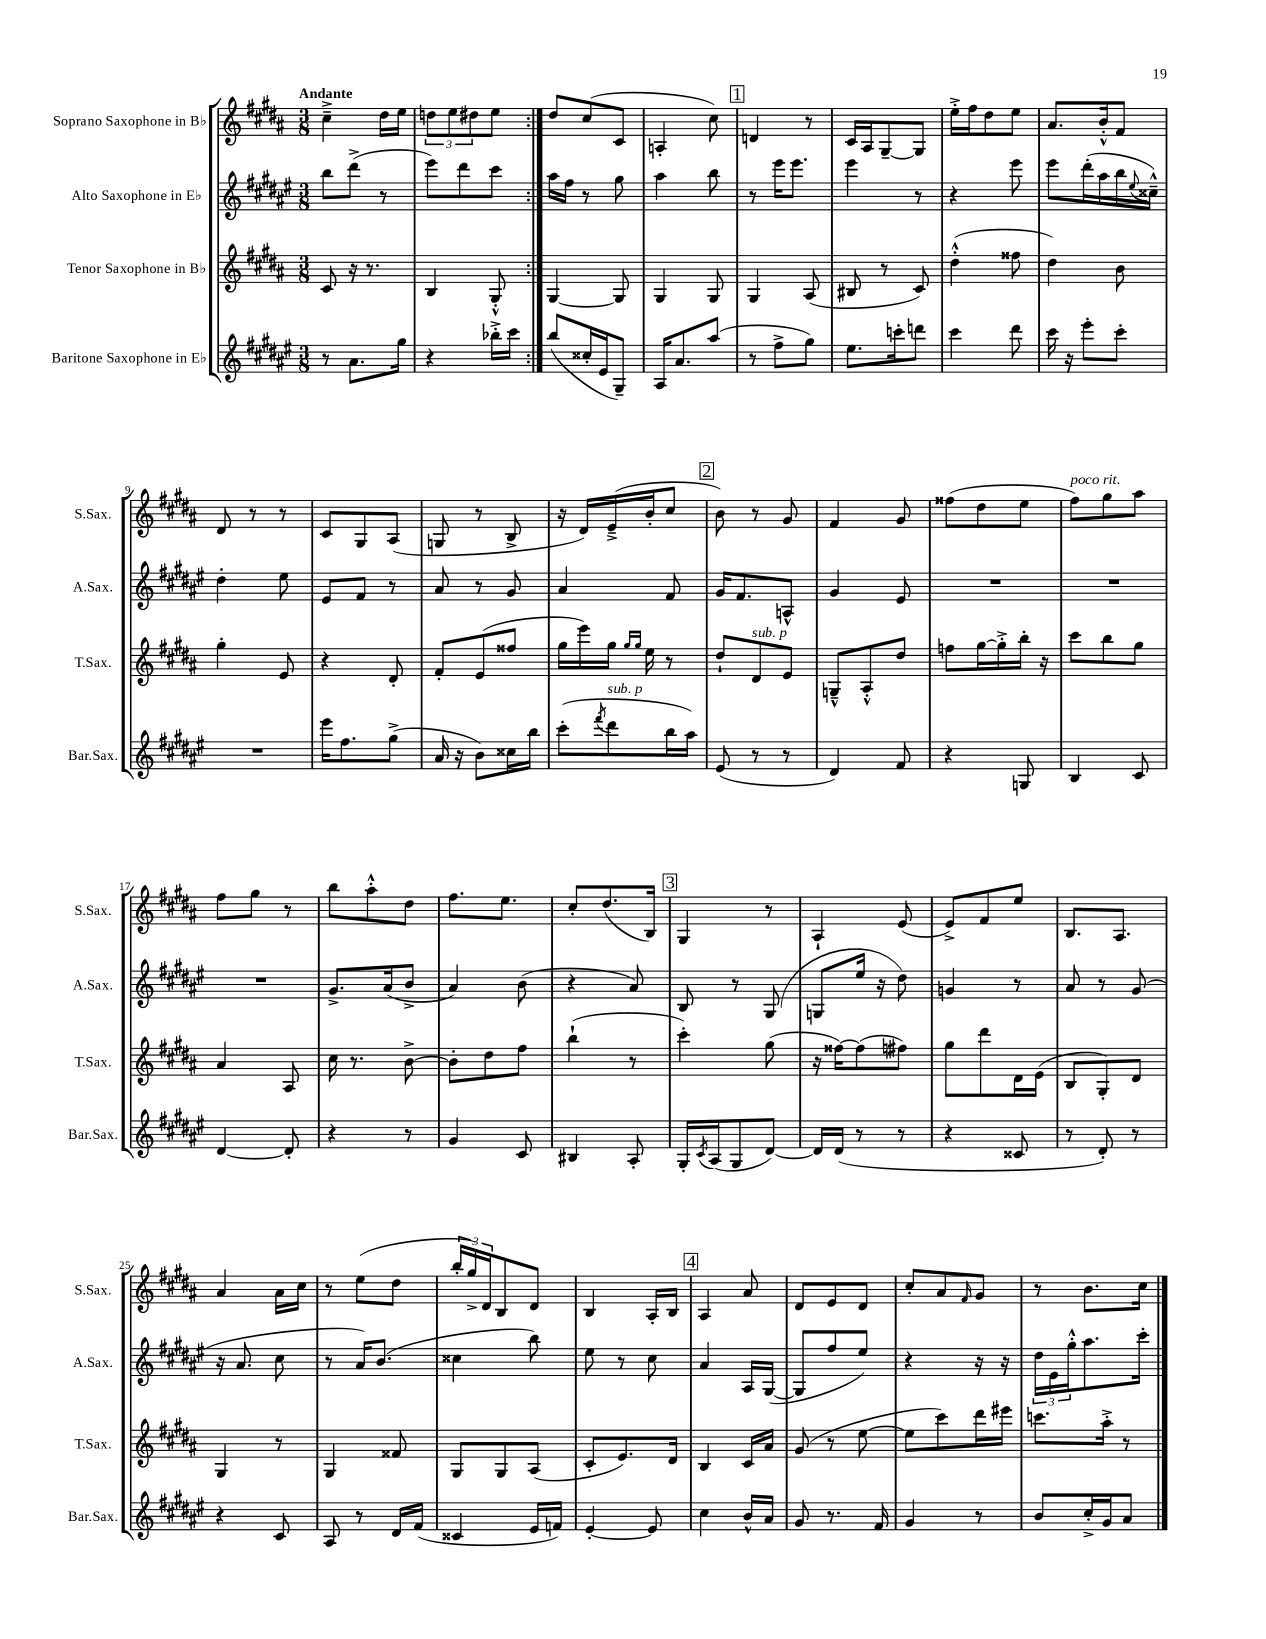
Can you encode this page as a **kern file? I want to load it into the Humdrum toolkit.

**kern	**kern	**kern	**kern
*staff4	*staff3	*staff2	*staff1
*clefG2	*clefG2	*clefG2	*clefG2
*k[f#c#g#d#a#e#]	*k[f#c#g#d#a#]	*k[f#c#g#d#a#e#]	*k[f#c#g#d#a#]
*M3/8	*M3/8	*M3/8	*M3/8
8r	8c#	8bb	4cc#~^
8.a#	16r	(8ddd#^	.
.	8.r	.	.
.	.	8r	16dd#
16gg#	.	.	16ee
=	=	=	=
4r	4B	8eee#)	12dd
.	.	.	12ee
.	.	8ddd#	.
.	.	.	12dd#
16bb-'^	8G#'^^	8ccc#	8ee
16ccc#	.	.	.
=:|!	=:|!	=:|!	=:|!
(8bb	[4G#	16aa#	8dd#
.	.	16ff#	.
16cc##'	.	8r	(8cc#
16e#	.	.	.
8G#~)	8G#]	8gg#	8c#
=	=	=	=
16A#	4G#	4aa#	4A'
8.a#	.	.	.
(8aa#	8G#	8bb	8cc#)
=	=	=	=
8r	4G#	8r	4d
8ff#^	.	16eee#	.
.	.	8.eee#	.
8gg#)	(8A#	.	8r
=	=	=	=
8.ee#	8B#	4eee#	16c#
.	.	.	16A#
.	8r	.	[8G#~
16ccc'	.	.	.
8ddd	8c#)	8r	8G#]
=	=	=	=
4ccc#	(4dd#'^^	4r	16ee'^
.	.	.	16ff#
.	.	.	8dd#
8ddd#	8ff##	8eee#	8ee
=	=	=	=
16ccc#	4dd#)	8eee#	8.a#
16r	.	.	.
8eee#'	.	(16ddd#'	.
.	.	16aa#	16b'^^
8ccc#'	8b	16bb	8f#
.	.	8qqee#	.
.	.	16cc##~^^)	.
=	=	=	=
4.r	4gg#'	4dd#'	8d#
.	.	.	8r
.	8e	8ee#	8r
=	=	=	=
16eee#	4r	8e#	8c#
8.ff#	.	.	.
.	.	8f#	8G#
(8gg#^	8d#'	8r	(8A#
=	=	=	=
16a#	8f#'	8a#	8G
16r	.	.	.
8b)	(8e	8r	8r
16cc##	8ff##	8g#	8B^
16bb	.	.	.
=	=	=	=
(8ccc#'	16gg#	4a#	16r
.	16eee)	.	16d#)
8qfff#	.	.	.
8ddd#	16gg#	.	(16e~^
.	16qqgg#	.	.
.	16qqgg#	.	.
.	16ee	.	16b'
16bb	8r	8f#	8cc#
16aa#)	.	.	.
=	=	=	=
(8e#	8dd#`	16g#	8b)
.	.	8.f#	.
8r	8d#	.	8r
8r	8e	8A^^	8g#
=	=	=	=
4d#)	8G~^^	4g#	4f#
.	8A#'^^	.	.
8f#	8dd#	8e#	8g#
=	=	=	=
4r	8ff	4.r	(8ff##
.	[16gg#	.	8dd#
.	16gg#'^]	.	.
8G	16bb'	.	8ee
.	16r	.	.
=	=	=	=
4B	8ccc#	4.r	8ff#)
.	8bb	.	8gg#
8c#	8gg#	.	8aa#
=	=	=	=
[4d#	4a#	4.r	8ff#
.	.	.	8gg#
8d#']	8A#	.	8r
=	=	=	=
4r	16cc#	8.g#^	8bb
.	8.r	.	.
.	.	.	8aa#'^^
.	.	(16a#	.
8r	[8b^	8b^	8dd#
=	=	=	=
4g#	8b']	4a#)	8.ff#
.	8dd#	.	.
.	.	.	8.ee
8c#	8ff#	(8b	.
=	=	=	=
4B#	(4bb`	4r	8cc#'
.	.	.	(8.dd#
8A#'	8r	8a#)	.
.	.	.	16B)
=	=	=	=
16G#'	4ccc#')	8B	4G#
8qc#	.	.	.
(16A#	.	.	.
8G#	.	8r	.
[8d#)	(8gg#	(8G#	8r
=	=	=	=
16d#]	16r	8G	4A#`
(16d#	[16ff##)	.	.
8r	(8ff##]	16ee#	.
.	.	16r	.
8r	8ff#)	8dd#)	(8e
=	=	=	=
4r	8gg#	4g	8e^)
.	8ddd#	.	8f#
8c##	16d#	8r	8ee
.	(16e	.	.
=	=	=	=
8r	8B	8a#	8.B
8d#')	8G#')	8r	.
.	.	.	8.A#
8r	8d#	(8g#	.
=	=	=	=
4r	4G#	16r	4a#
.	.	8.a#	.
8c#	8r	8cc#	16a#
.	.	.	16cc#
=	=	=	=
8A#	4G#	8r	8r
8r	.	16a#)	(8ee
.	.	(8.b	.
16d#	8f##	.	8dd#
(16f#	.	.	.
=	=	=	=
4c##	8G#	4cc##	24bb'
.	.	.	24gg#^)
.	.	.	24d#
.	8G#	.	8B
16e#	(8A#	8bb)	8d#
16f)	.	.	.
=	=	=	=
[4e#'	8c#'	8ee#	4B
.	8.e)	8r	.
8e#]	.	8cc#	16A#'
.	16d#	.	16B
=	=	=	=
4cc#	4B	4a#	4A#
16b^^	16c#	16A#	8a#
16a#	16a#	([16G#	.
=	=	=	=
8g#	(8g#	8G#]	8d#
8.r	8r	8ff#	8e
.	[8ee	8ee#)	8d#
16f#	.	.	.
=	=	=	=
4g#	8ee]	4r	8cc#'
.	8ccc#)	.	8a#
.	.	.	16qqf#
8r	16ddd#	16r	8g#
.	16eee#	16r	.
=	=	=	=
8b	8.ccc	24dd#	8r
.	.	24e#	.
.	.	24gg#'^^	.
16cc#'^	.	8.aa#	8.b
16g#	16aa#'^	.	.
8a#	8r	.	.
.	.	16ccc#'	16cc#
==	==	==	==
*-	*-	*-	*-
